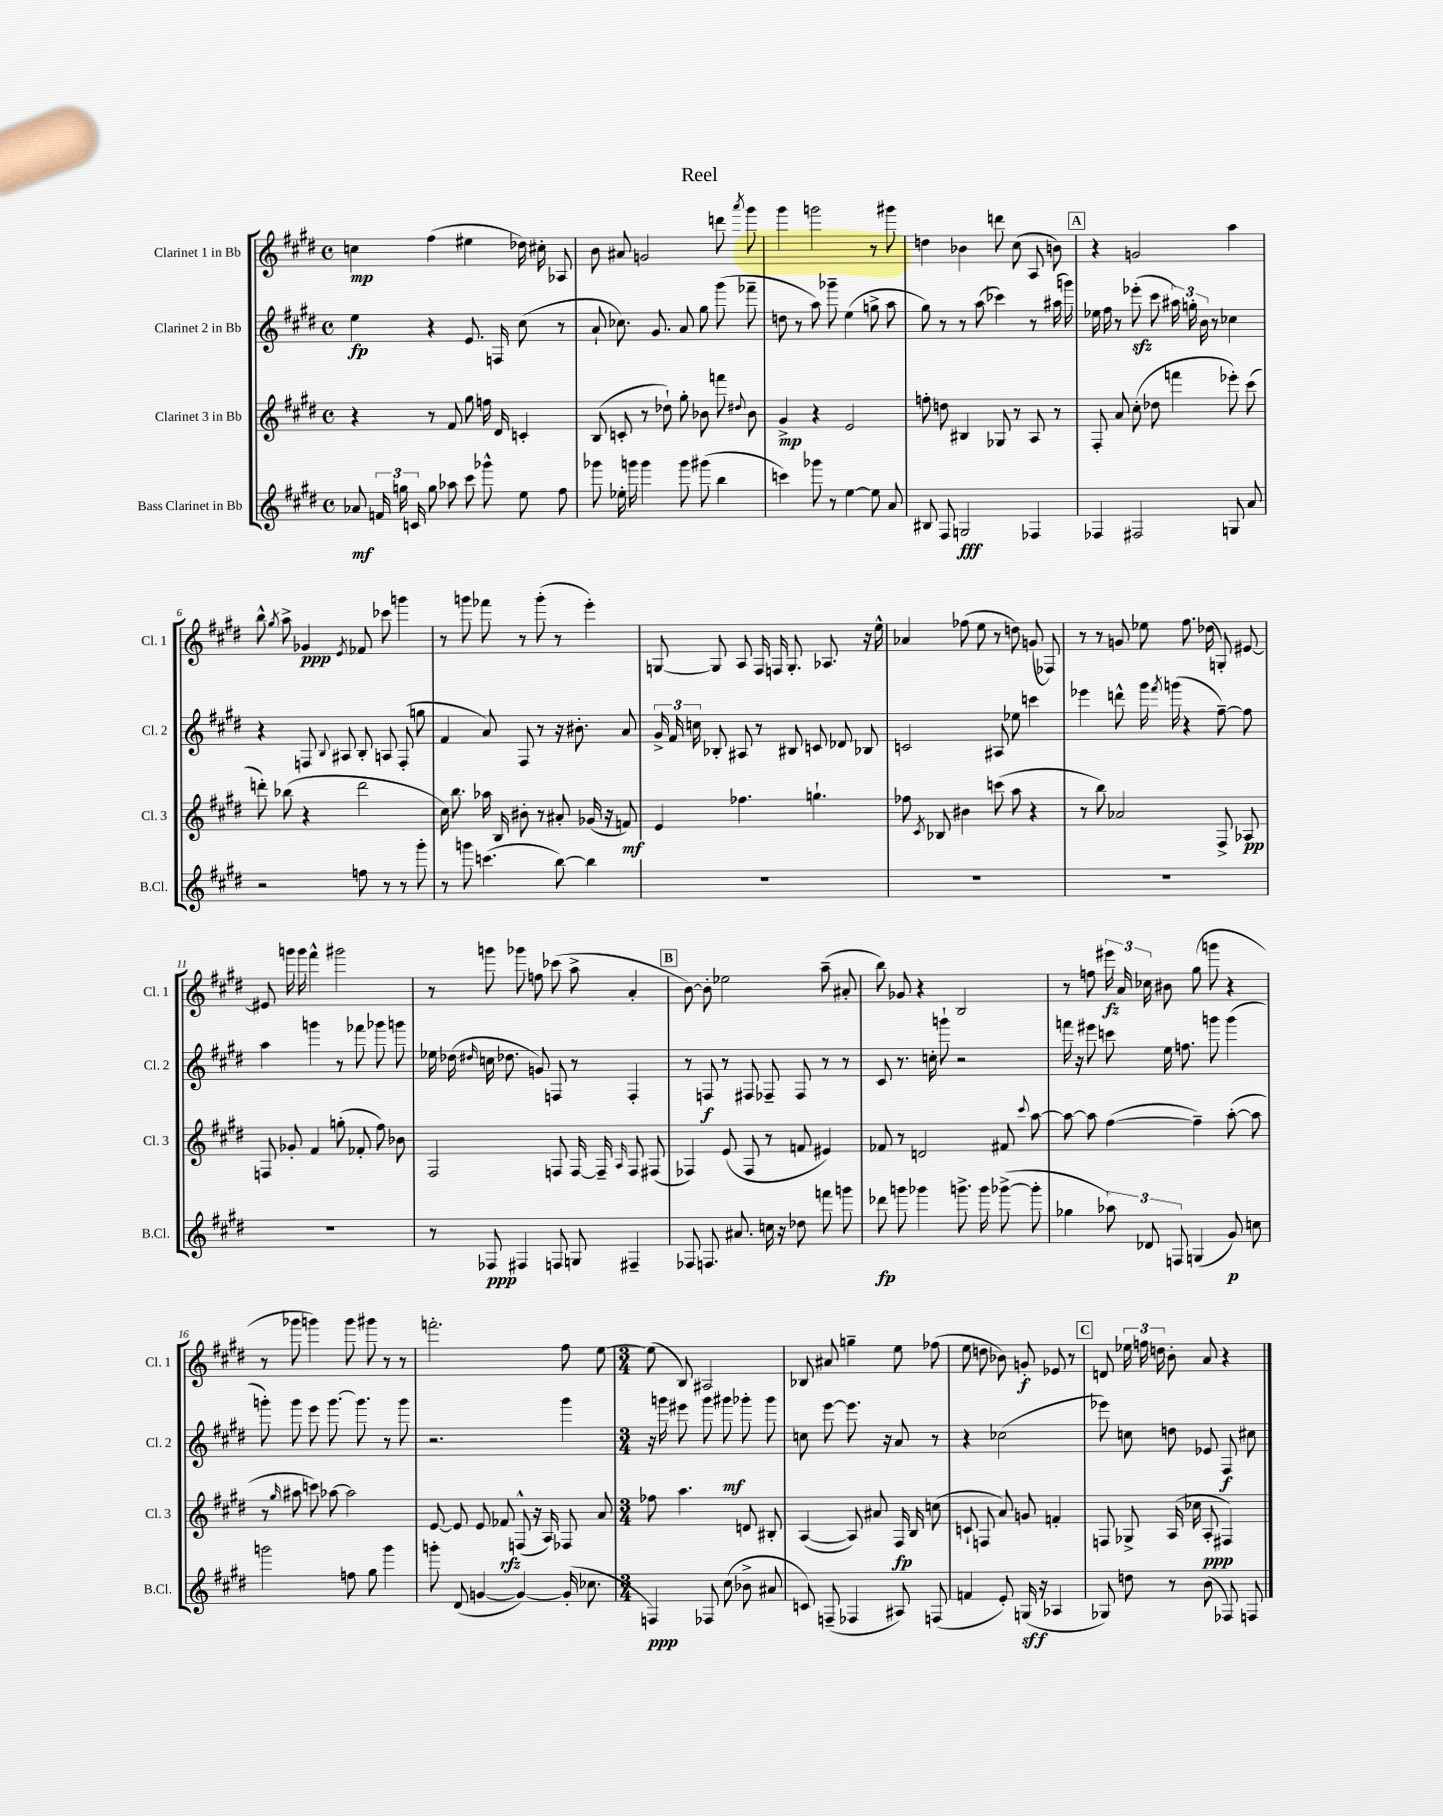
\header { title = "Reel" }
<<
\new StaffGroup <<
\new Staff = "s0" \with { instrumentName = "Clarinet 1 in Bb" shortInstrumentName = "Cl. 1" } {
    \clef treble \key e \major \defaultTimeSignature \time 4/4
    \autoBeamOff c''4\mp fis''4( eis''4 des''16) cis''16-. aes8 |
    b'8 ais'8 g'2 d'''8 \acciaccatura { a'''8 } gis'''8 |
    gis'''4 g'''2 r8 gis'''8 |
    d''4 bes'4 d'''8 cis''8( a8 b'8) |
    \mark \markup { \box "A" } r4 g'2 a''4 |
    b''8-^ \acciaccatura { gis''8 } a''8-> ges'4\ppp \acciaccatura { e'8 } fes'8 ces'''8 g'''4 |
    r8 g'''8 fes'''8 r8 g'''8-.( r8 e'''4-.) |
    g8~ g8 a8 fis16 f16 g8.-. aes8. r16 e''16-^ |
    aes'4 fes''8( e''8 r8 d''8) g'8( fes8) |
    r8 r8 g'8 ees''8 fis''8. des''16( g8-.) eis'8~ |
    eis'8 g'''16 g'''16 fis'''4-^ gis'''2 |
    r8 g'''8 ges'''8 f''8 ces'''8( a''8-> a'4-. |
    \mark \markup { \box "B" } b'8~) b'8-. ees''2 a''8--( ais'8-. |
    b''8) ges'8 r4 b2 |
    r8 f''8 \tuplet 3/2 { eis'''16\fz a'16 ces''16 } bis'8 gis''8( g'''8 r4 |
    r8 ges'''8 g'''4) g'''8 gis'''8 r8 r8 |
    f'''2.-. fis''8 e''8~ |
    \numericTimeSignature \time 3/4 e''8( b8) ais2 |
    bes8 ais'8 g''4-- e''8 fes''8( |
    e''8 d''8 bes'8) g'8-.\f ees'8 r8 |
    \mark \markup { \box "C" } d'8 \tuplet 3/2 { ees''16 f''16 d''16 } b'8-. a'8 r4 \bar "|." |
}
\new Staff = "s1" \with { instrumentName = "Clarinet 2 in Bb" shortInstrumentName = "Cl. 2" } {
    \clef treble \key e \major \defaultTimeSignature \time 4/4
    \autoBeamOff e''4\fp r4 e'8. f16 cis''8( r8 |
    a'8-! ces''8.) gis'8. a'8 gis''8 gis'''8( fes'''8-- |
    d''8 r8 a''8) ges'''8-- e''4( g''8-> a''8 |
    gis''8) r8 r8 a''8( ces'''4) r8 ais''16( g'''16) |
    \mark \markup { \box "A" } ees''16 fis''16 r8 ees'''8-.\sfz( cis'''8 \tuplet 3/2 { ais''16) g''16-. b'16 } r8 ces''4 |
    r4 f8 \appoggiatura { b8 } ais8 b8-. a8 f8-.( g''8 |
    fis'4 a'8) fis8 r8 r16 bis'8.-. a'8 |
    \tuplet 3/2 { gis'16-> fis'16 c''16 } bes8-. ais8 r8 bis8 c'8 des'8 bes8 |
    c'2 ais8 ees''8 c'''4 |
    ees'''4 d'''8-^ gis'''16 \acciaccatura { fis'''8 } g'''16( r4 fis''8~--) fis''8 |
    a''4 g'''4 r8 fes'''8 ges'''8 g'''8 |
    ees''16 des''16( \grace { dis''16 } c''16 des''8. g'8) f8 r8 f4-. |
    \mark \markup { \box "B" } r8 f8\f r8 fis8 fes8-- fes8 r8 r8 |
    cis'8 r8. c''16-. g'''8-! r2 |
    f'''16 r16 eis'''8 c'''8 e''16 f''8. g'''8 g'''4( |
    g'''8-.) g'''8 e'''8 g'''8.~ g'''8. r8 g'''8 |
    r2. gis'''4 |
    \numericTimeSignature \time 3/4 r16 g'''16 eis'''8 g'''8 gis'''8\mf ges'''8-. ges'''8 |
    c''8 e'''8~ e'''8. r16 a'8 r8 |
    r4 ces''2( |
    \mark \markup { \box "C" } ees'''8) c''8 d''8 ees'8 fis8\f cis''8 \bar "|." |
}
\new Staff = "s2" \with { instrumentName = "Clarinet 3 in Bb" shortInstrumentName = "Cl. 3" } {
    \clef treble \key e \major \defaultTimeSignature \time 4/4
    \autoBeamOff r4 r8 fis'8 gis''8 f''16 dis'16 c'4-. |
    b8( c'8-. r8 des''8-!) gis''8-. bes'8 f'''8 \appoggiatura { dis''8 } bes'8 |
    gis'4->\mp r4 e'2 |
    f''8-. d''8 bis4 ges8 r8 a8 r8 |
    \mark \markup { \box "A" } fis8-. a'8 cis''8-.( des''8 f'''4 ees'''8-.) cis'''8( |
    d'''8-.) bes''8( r4 d'''2 |
    cis''16) b''8. aes''16 b16 bis'8-. r8 ais'8-. ges'16( r16 f'8\mf) |
    e'4 fes''4. g''4.-! |
    fes''8 \acciaccatura { cis'8 } bes8 bis'4 c'''8( a''8 r4 |
    r8 b''8) aes'2 fis8-> aes8\pp |
    f8 ges'8-. fis'4 g''8-.( fes'8-. fis''8) bes'8 |
    fis2 f8 f16~ f16-- \grace { a16 } f8 fis8( |
    \mark \markup { \box "B" } fes4) e'8( fes8 r8 f'8 eis'4) |
    fes'8 r8 d'2 fis'8 \appoggiatura { cis'''8 } a''8~ |
    a''8~ a''8 fis''4~( fis''4--) a''8~-.( a''8 |
    r8 \grace { gis''16 } ais''8 c'''8) aes''8~ aes''2 |
    e'8~ e'8 e'8 fes'8\rfz f8-^( r16 a16) fes8 a'8 |
    \numericTimeSignature \time 3/4 fes''8 a''4. d'8 bis8-. |
    a4~( a8) ais'8 fis16\fp b16 c''8( |
    c'8-! f8 a'8) g'8 f'4-. |
    \mark \markup { \box "C" } f8 ges8-> a16( ces''16 a8-.\ppp fis4) \bar "|." |
}
\new Staff = "s3" \with { instrumentName = "Bass Clarinet in Bb" shortInstrumentName = "B.Cl." } {
    \clef treble \key e \major \defaultTimeSignature \time 4/4
    \autoBeamOff aes'8\mf \tuplet 3/2 { f'16 g''16 c'16 } g''8 aes''8 cis'''8 ges'''8-^ e''8 fis''8 |
    ges'''8 ees''16-. g'''16 g'''4 g'''8 gis'''8( b''4 |
    c'''4) ges'''8 r8 e''4~ e''8 a'8 |
    bis8 fis8 g2\fff fes4 |
    \mark \markup { \box "A" } fes4 fis2 g8 a'8 |
    r2 f''8 r8 r8 gis'''8-. |
    r8 g'''8 c'''4.( b''8~) b''4 |
    R1 |
    R1 |
    R1 |
    R1 |
    r8 fes8\ppp fis4 f8 g8 fis4-- |
    \mark \markup { \box "B" } fes8 f8. ais'8. c''16 r16 des''8 f'''8 g'''8 |
    des'''8\fp g'''8 ges'''4 g'''8.-> g'''16 ges'''8~->( ges'''8-. |
    ges''4 \tuplet 3/2 { aes''8) des'8 f8 } g4( gis'8\p) c''8 |
    g'''2 f''8 gis''8 g'''4 |
    g'''8-. dis'8( g'4~ g'4~) g'16-.( ces''8. |
    \numericTimeSignature \time 3/4 f4\ppp) fes8 cis''8( bes'8-> ais'8 |
    c'8) f8--( fes4 ais8) f8( |
    f'4 e'8-.) g16\sff( r16 aes4 |
    \mark \markup { \box "C" } ges8) d''8 r8 b'8( fes8) f8 \bar "|." |
}
>>
>>
